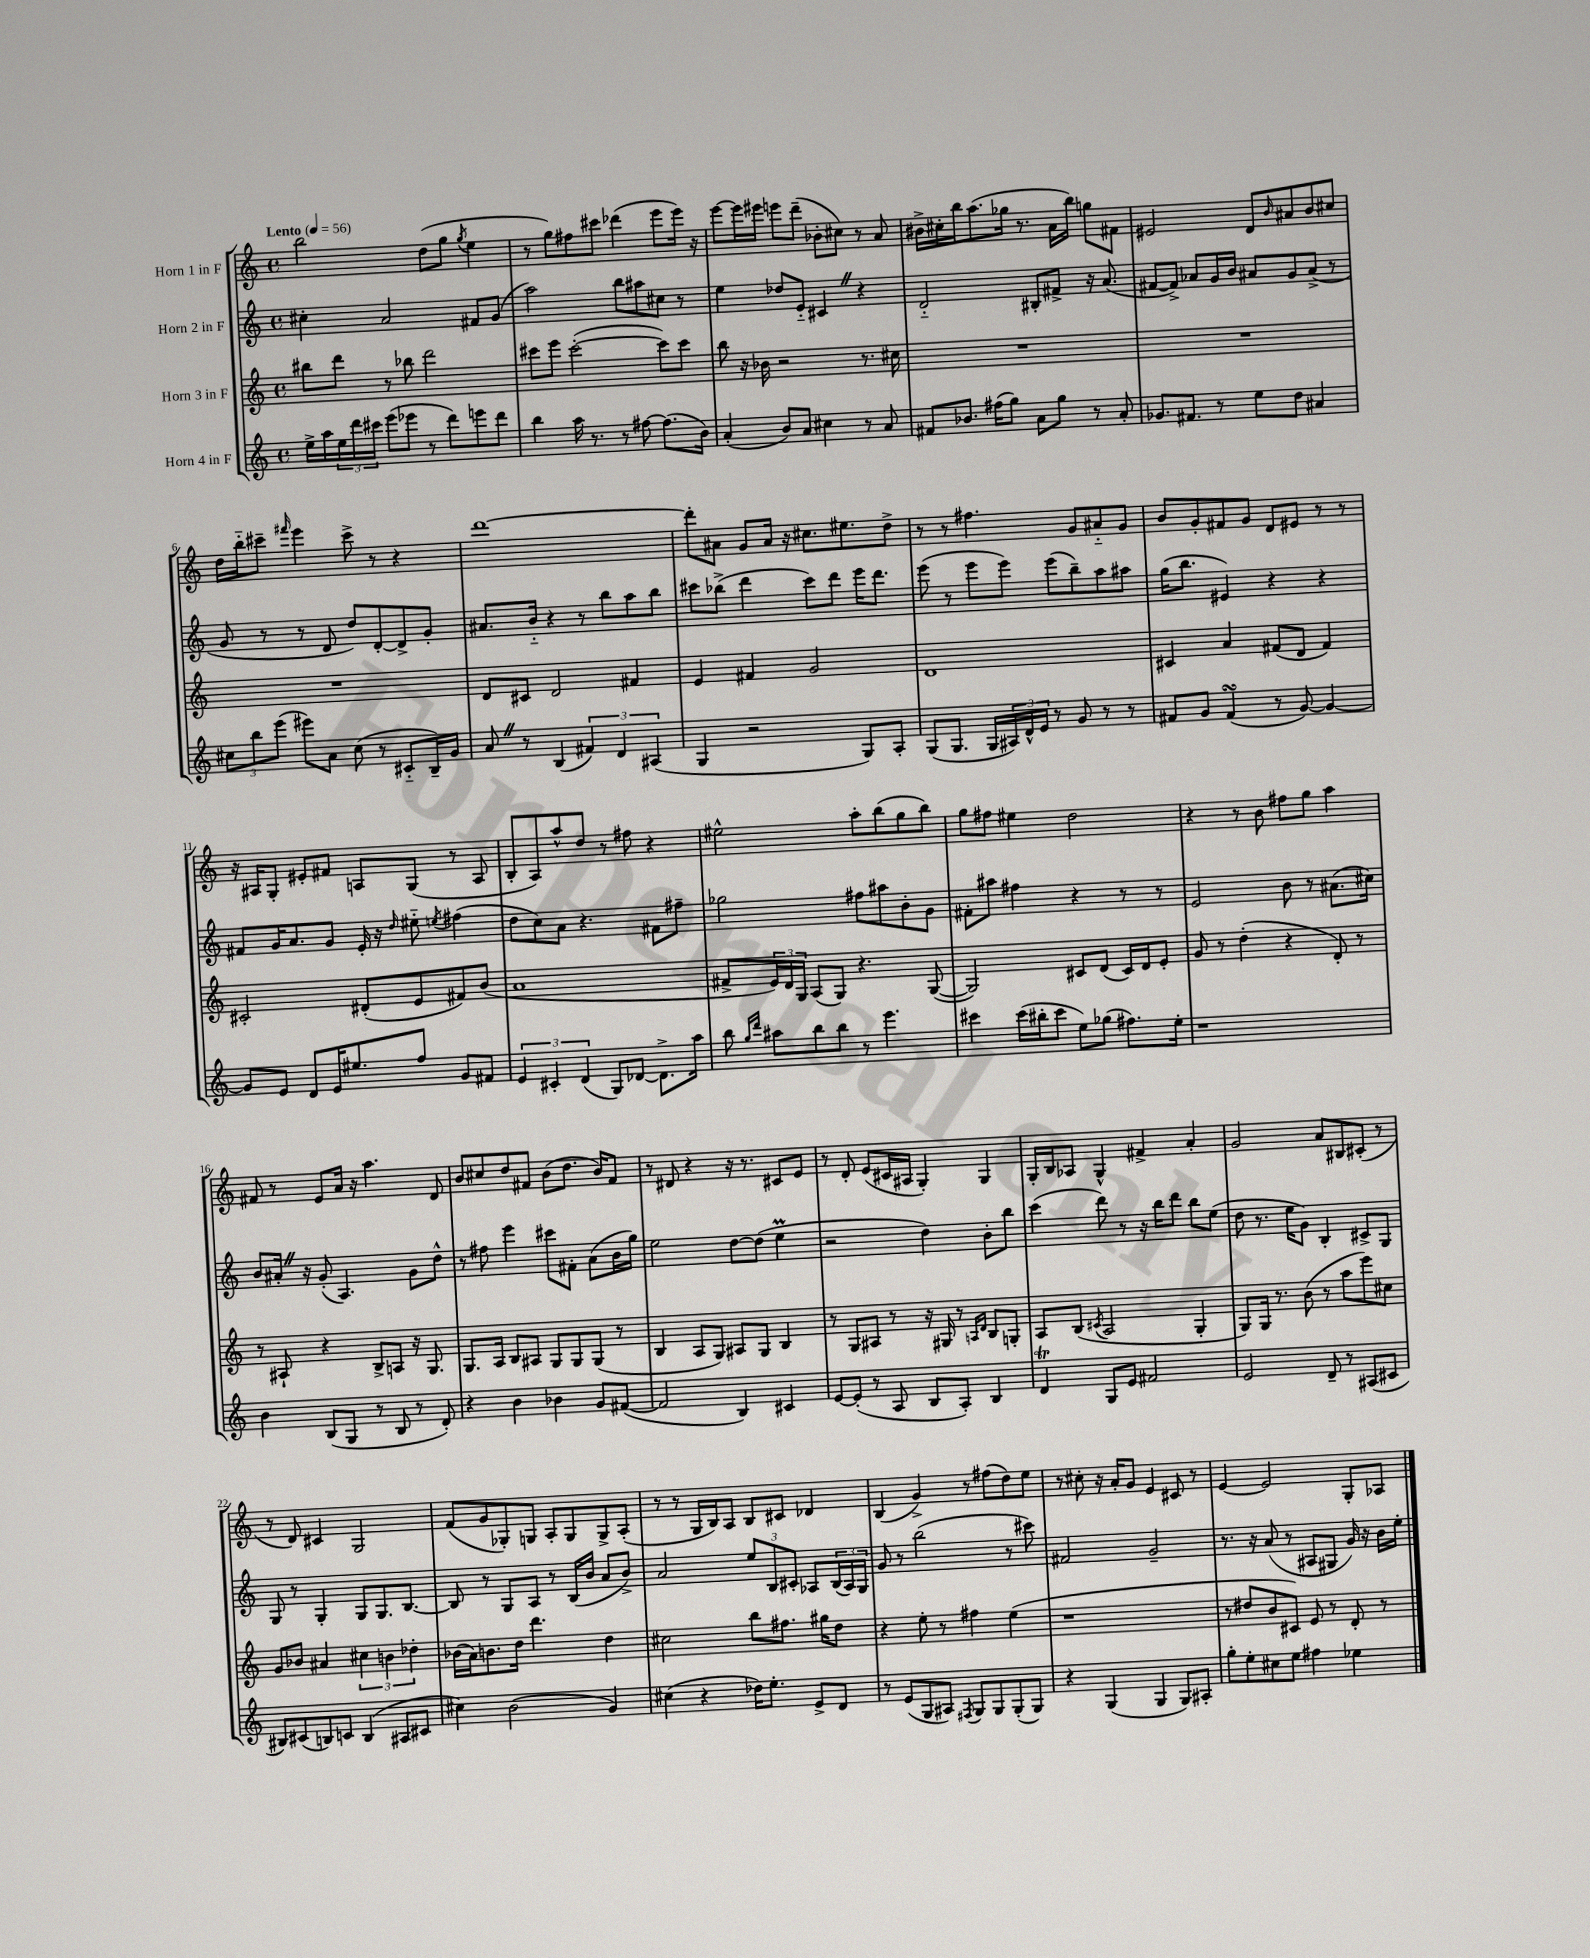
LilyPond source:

<<
\new StaffGroup <<
\new Staff = "s0" \with { instrumentName = "Horn 1 in F" } {
    \clef treble \key c \major \defaultTimeSignature \time 4/4 \tempo "Lento" 4 = 56
    b''2 d''8( g''8 \acciaccatura { g''8 } e''4 |
    r8 g''8) fis''8 cis'''8 des'''4( e'''8 e'''16) r16 |
    e'''8~ e'''16 eis'''16 e'''8 d'''8--( bes'8-. cis''8) r8 a'8 |
    bis'16-> cis''16-. b''16 a''8.( ges''16 r8. a'16 b''16) g''8 fis'8 |
    eis'2 d'8 \grace { b'16 } ais'8 b'8 cis''8 |
    d''16 b''16-_ cis'''8-- \grace { fis'''16 } e'''4 cis'''8-> r8 r4 |
    d'''1~ |
    d'''8-. ais'8 g'8 ais'16 r16 cis''8. eis''8. d''8-> |
    r8 r8 fis''4. g'8 ais'8-_ g'8 |
    b'8 g'8-. fis'8 g'8 d'8 eis'8 r8 r8 |
    r16 ais16 g8-. eis'8-. fis'8 a8 g8( r8 a8 |
    b8-. a8) a''8-^ d''8 r8 fis''8 r4 |
    eis''2-^ a''8-. b''8( g''8 b''8) |
    g''8 fis''8 eis''4 d''2 |
    r4 r8 b'8 fis''8 g''8 a''4 |
    fis'8 r8 e'8 a'16 r16 a''4. d'8 |
    b'8 cis''8 d''8 fis'8 b'8( d''8. b'16) fis'8 |
    r8 dis'8 r4 r16 r8. cis'8 e'8 |
    r8 d'8-. e'8( cis'16 ais16 g4-.) g4 |
    g16-. b16 aes8 g4-^ fis'4-> a'4-. |
    g'2 a'8 bis8 cis'8-.( r8 |
    r8 d'8) cis'4 g2 |
    f'8( g'8 ges8-.) g8 a8-. g8 g8-> a8-.( |
    r8 r8 g16 b16) a8 b8 cis'8 des'4 |
    b4( g'4->) r8 fis''8( d''8) e''8 |
    r8 cis''8-. r16 a'16-. g'8 e'4 cis'8 r8 |
    e'4~ e'2 g8-. aes8 \bar "|." |
}
\new Staff = "s1" \with { instrumentName = "Horn 2 in F" } {
    \clef treble \key c \major \defaultTimeSignature \time 4/4
    cis''4-. a'2 fis'8 g'8( |
    a''2) b''8 ais''8 cis''8 r8 |
    e''4 des''8 e'8-_ cis'4 \once \override BreathingSign.text = \markup { \musicglyph "scripts.caesura.straight" } \breathe r4 |
    d'2-_ bis8-. fis'8-> r16 a'8.( |
    fis'8~ fis'8->) aes'8 g'16 b'16 ais'8 g'8 ais'8->( r8 |
    g'8 r8 r8 d'8 d''8) d'8~-. d'8-> g'8-. |
    ais'8. b'16-_ r4 r8 b''8 a''8 b''8 |
    cis'''8 bes''8->( d'''4 cis'''8) d'''8 e'''16 d'''8. |
    e'''8( r8 e'''8 e'''8) e'''8( b''8--) a''8 ais''8 |
    g''16( b''8. eis'4) r4 r4 |
    fis'8 g'16 a'8. g'8 e'16-. r16 \grace { d''16 } eis''8-_ \acciaccatura { e''8 } fis''4( |
    d''8 c''8) a'8 r4. fis'8 fis''8-- |
    ges''2 fis''8 ais''8 b'8-. g'8 |
    fis'8-. ais''8 fis''4 r4 r8 r8 |
    e'2 b'8 r8 ais'8.( cis''16) |
    b'8 ais'16-. \once \override BreathingSign.text = \markup { \musicglyph "scripts.caesura.straight" } \breathe r16 g'8-.( a4.) g'8 d''8-^ |
    r8 fis''8 e'''4 cis'''8 fis'8-. a'8( b'16 g''16) |
    e''2 d''8~ d''8( e''4\prall |
    r2 d''4) b'8-. b''8 |
    c'''4( d'''8) r8 r16 b''16 d'''8 b''8 e''8( |
    d''8 r8. e''16 g'8) b4-. cis'8-> g8 |
    g8 r8 g4-. g8 g8. b8.~ |
    b8 r8 g8 a8 r8 b16( b'16 a'8 b'8->) |
    a'2 \tuplet 3/2 { e''8 b8 cis'8-. } aes8 \tuplet 3/2 { b16( aes16) g16 } |
    g'8 r8 b''2( r8 cis'''8) |
    fis'2 g'2-- |
    r8. r16 a'8( r8 ais8 gis8 g'16) r16 b'16 e''16-. \bar "|." |
}
\new Staff = "s2" \with { instrumentName = "Horn 3 in F" } {
    \clef treble \key c \major \defaultTimeSignature \time 4/4
    bis''8 d'''8 r8 bes''8 d'''2 |
    cis'''8 e'''8 cis'''2~-.( cis'''8) cis'''8 |
    b''8 r16 bes'16 r2 r8. cis''16 |
    R1 |
    R1 |
    R1 |
    d'8 cis'8 d'2 fis'4 |
    e'4 fis'4 g'2 |
    d'1 |
    cis'4 a'4 fis'8( d'8 fis'4) |
    cis'2-. dis'8-.( e'8 fis'8) b'8( |
    a'1 |
    fis'8-> \tuplet 3/2 { e'16) d'16 g16 } a8( g8) r4. g8~( |
    g2) cis'8 d'8( cis'16) d'16 e'8-. |
    g'8 r8 d''4-.( r4 d'8-.) r8 |
    r8 ais8-! r4 b8-> a8 r16 g8. |
    g8. a16 b8 ais8 g8 g8 g8( r8 |
    b4 a8 g8) ais8 g8 b4 |
    r8 g8 ais8 r8 r16 gis16 r8 \grace { a16 d'16 } b8 g8-. |
    a8 b8( \acciaccatura { cis'8 } a2 g4-. |
    g8) g16 r8. b'8( r8 a''8 e'''8) cis''8 |
    g'8 bes'8 ais'4 \tuplet 3/2 { cis''4 b'4 des''4-. } |
    bes'16( a'16) b'8. d''16 d'''4. d''4 |
    cis''2 b''8 fis''8. gis''16 d''8 |
    r4 e''8-. r8 fis''4 e''4( |
    r1 |
    r8 dis''8 b'8 cis'8) e'8 r8 d'8-. r8 \bar "|." |
}
\new Staff = "s3" \with { instrumentName = "Horn 4 in F" } {
    \clef treble \key c \major \defaultTimeSignature \time 4/4
    e''16-> a''16 \tuplet 3/2 { e''16 d'''16 cis'''16 } e'''8( ees'''8 r8 d'''8) e'''8 d'''8 |
    b''4 a''16 r8. r8 fis''8~ fis''8.( b'16) |
    a'4-.( b'8) a'8 cis''4 r8 a'8 |
    fis'8 bes'8. fis''16( g''8) a'8 g''8 r8 a'8-. |
    ges'8. fis'8. r8 e''8 d''8 ais'4 |
    \tuplet 3/2 { cis''8 b''8 e'''8( } eis'''8) a'8 cis''8( r8 cis'8-_ b16--) g'16 |
    a'8 \once \override BreathingSign.text = \markup { \musicglyph "scripts.caesura.straight" } \breathe r8 b4( \tuplet 3/2 { fis'4) d'4 ais4( } |
    g4 r2 g8) a8-. |
    g8( g8. g16 \tuplet 3/2 { ais16) d'16-^ e'16 } r8 g'8 r8 r8 |
    fis'8 g'8 fis'4\turn( r8 g'8~) g'4~ |
    g'8 e'8 d'8 e'16 eis''8. f''8 g'8 fis'8 |
    \tuplet 3/2 { e'4 cis'4-. d'4( } g8) des'8~ des'8.-> a''16 |
    b''8 \grace { g''16 d'''16 } ais''8 b''8 b''8 r8 e'''4. |
    cis'''4 cis'''16( bis''16-. cis'''8 e''8) ges''8( fis''8.) e''16-. |
    r1 |
    b'4 b8( g8 r8 b8 r8 d'8-.) |
    r4 b'4 bes'4 g'8 fis'8~( |
    fis'2 b4) cis'4 |
    e'8~ e'8-.( r8 a8 b8 a8-.) b4 |
    d'4\trill g8 e'8 fis'2 |
    e'2 d'8-- r8 ais8( cis'8 |
    bis8) cis'8( b8) c'8 b4( ais8 cis'8 |
    cis''4) b'2( g'4) |
    cis''4( r4 des''16) e''8.-. e'8-> d'8 |
    r8 e'8( g8 ais8) \acciaccatura { fis8 } g8 g8 g8-.( g8) |
    r4 g4( g4 g8) ais8-. |
    g''8-. e''8-. cis''8 e''8 fis''4 ees''4 \bar "|." |
}
>>
>>
